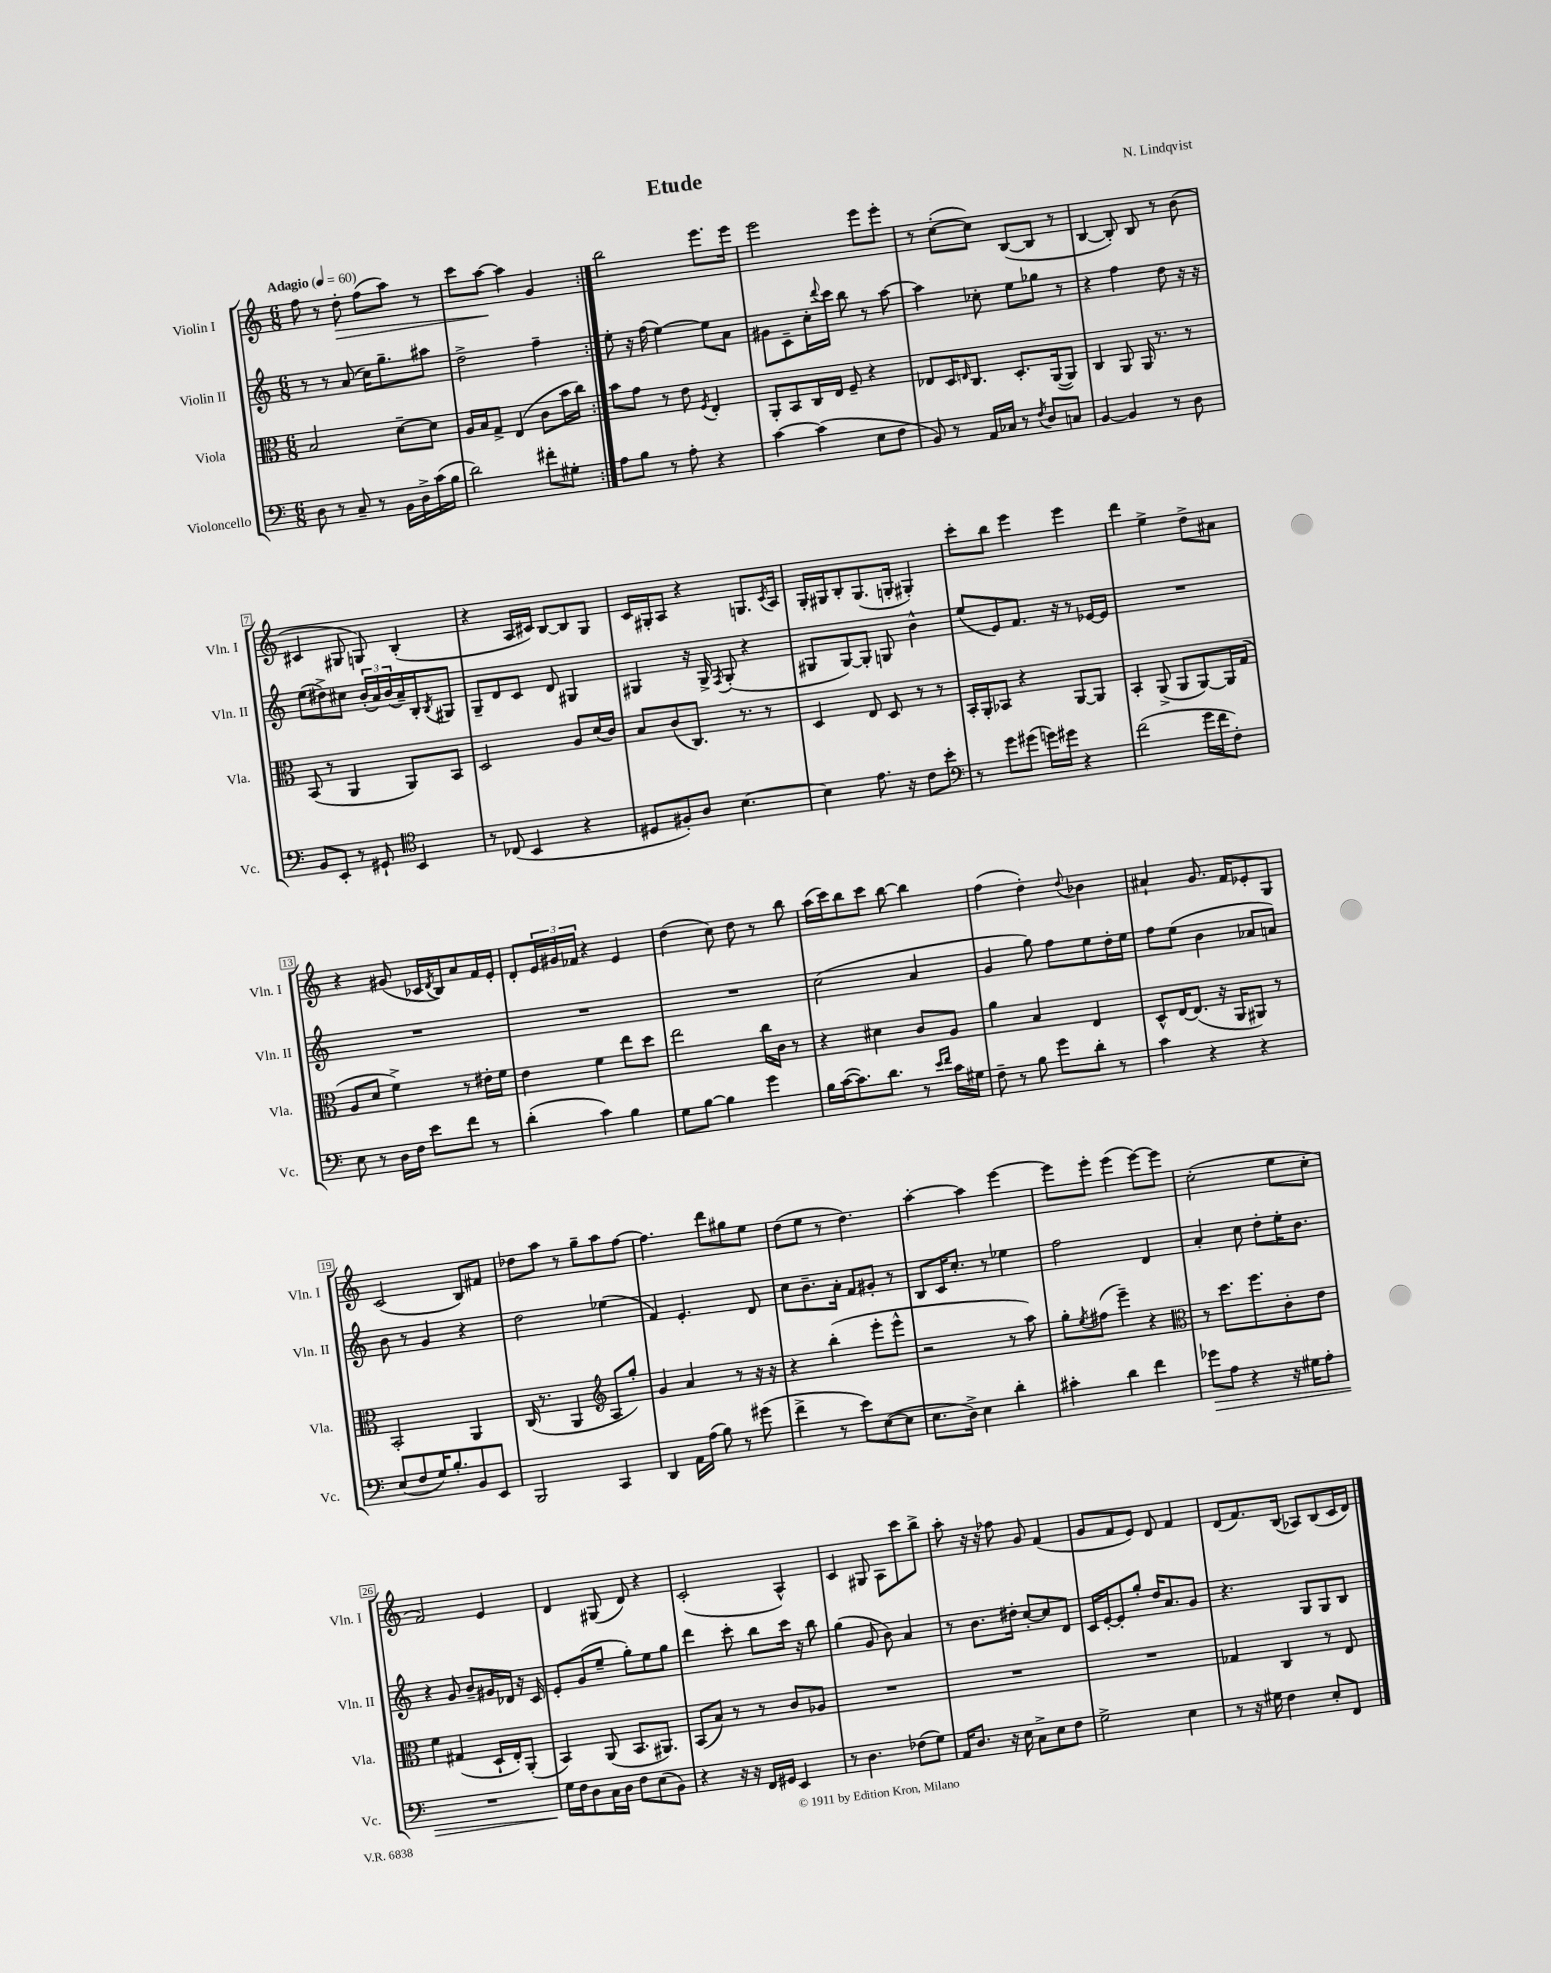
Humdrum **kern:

**kern	**dynam	**kern	**kern	**kern	**dynam
*part4	*part4	*part3	*part2	*part1	*part1
*staff4	*staff4	*staff3	*staff2	*staff1	*staff1
*I"Violoncello	*	*I"Viola	*I"Violin II	*I"Violin I	*
*I'Vc.	*	*I'Vla.	*I'Vln. II	*I'Vln. I	*
*clefF4	*	*clefC3	*clefG2	*clefG2	*
*k[]	*	*k[]	*k[]	*k[]	*
*M6/8	*	*M6/8	*M6/8	*M6/8	*
*MM60	*	*MM60	*MM60	*MM60	*
=1	=1	=1	=1	=1	=1
!	!	!	!	!LO:TX:a:B:t=Adagio	!
8D\	.	2B/	8r	8ff\	.
8r	.	.	8r	8r	.
!	!	!	!	!	!LO:HP:b
8C~/	.	.	(8a/	8dd'\	>
8r	.	.	16cc\KL)	(8ff\L	.
.	.	.	8.gg~\	.	.
16BB\LL	.	[8d~\L	.	8aa\J)	.
16D^\	.	.	.	.	.
(16c\	.	8d\J]	8aa#X\J	8r	.
16B\JJ	.	.	.	.	.
=2	=2	=2	=2	=2	=2
2d\)	.	16A/LL	2dd^\	8ccc\L	.
.	.	16B/J	.	.	.
.	.	8G^/J	.	[8aa\J	.
.	.	(4E/	.	4aa\]	]
8f#X'\L	.	8c\L	4ff~\	4g/	.
8G#X'\J	.	16b\L	.	.	.
.	.	16cc\JJ)	.	.	.
=3:|!	=3:|!	=3:|!	=3:|!	=3:|!	=3:|!
8A\L	.	8b\L	8ee'\	2bb\	.
8B\J	.	8g\J	16r	.	.
.	.	.	(16ff\	.	.
8r	.	8r	[4ee\)	.	.
8A'\	.	8e\	.	.	.
.	.	8qF/	.	.	.
4r	.	4E'/	8ee\L]	8.eee\L	.
.	.	.	8a\J	.	.
.	.	.	.	16eee\Jk	.
=4	=4	=4	=4	=4	=4
[4c\	.	8AA'/L	8g#X\L	2eee\	.
.	.	8BB/	8c~\	.	.
(4c\]	.	16C/L	16cc'\L	.	.
.	.	.	8qqddd/	.	.
.	.	16E/JJ	16ccc\JJ	.	.
.	.	8F~/	8bb\	.	.
8E\L	.	4r	8r	8eee\L	.
8F\J	.	.	[8aa\	8eee'\J	.
=5	=5	=5	=5	=5	=5
8BB/)	.	8E-X/L	4aa\]	8r	.
8r	.	16D/K	.	([8cc'\L	.
.	.	16qqEn/	.	.	.
.	.	8.C/J	.	.	.
16AA/LL	.	.	8cc-X'\	8cc\J])	.
16C-X/JJ	.	.	.	.	.
8r	.	8.D'/L	8ee\L	([8B/L	.
8qF/	.	.	.	.	.
8D/L	.	.	8gg-X\J	8B/J]	.
.	.	([16AA/k	.	.	.
8Cn/J	.	8AA/J])	8r	8r	.
=6	=6	=6	=6	=6	=6
[4BB/	.	4C/	4r	[4B/	.
4BB/]	.	8AA/	4ff\	8B'/])	.
.	.	16AA/	.	8B/	.
.	.	8.r	.	.	.
8r	.	.	8dd\	8r	.
8D\	.	8r	16r	(8b\	.
.	.	.	16r	.	.
!!LO:LB:g=z
=7	=7	=7	=7	=7	=7
8BB/L	.	(8BB/	(8ee\L	4c#X/	.
8EE'/J	.	8r	8dd#X^\)	.	.
8r	.	4AA/	8cc#X\J	8G#X/	.
8GG#X`/	.	.	(24b'/LL	8Gn/)	.
.	.	.	24a/)	.	.
.	.	.	(24b/	.	.
*clefC4	*	*	*	*	*
4BB/	.	8AA/L)	16a~/)	(4B'/	.
.	.	.	16B'/J	.	.
.	.	.	8qB/	.	.
.	.	8BB/J	8G#X/J	.	.
=8	=8	=8	=8	=8	=8
8r	.	2D/	8G~/L	4r	.
(8C-X/	.	.	8d/	.	.
4BB/	.	.	8c/J	16A/LL	.
.	.	.	.	16c#X/JJ)	.
.	.	.	8d/	[8B/L	.
4r	.	8A/L	4G#X/	8B/]	.
.	.	(16d/L	.	8G/J	.
.	.	16c/JJ)	.	.	.
=9	=9	=9	=9	=9	=9
8D#X/L	.	8B/L	4G#X/	16c/LL	.
.	.	.	.	16G#X'/J	.
8F#X'/)	.	(8c/	.	8A/J	.
8A/J	.	8.C/J)	16r	4r	.
.	.	.	16G#^/	.	.
.	.	.	8qF/	.	.
[4.B\	.	.	(8G#'/	.	.
.	.	8.r	.	.	.
.	.	.	4r	8.Gn/L	.
.	.	8r	.	.	.
.	.	.	.	8qc/	.
.	.	.	.	16A/Jk	.
=10	=10	=10	=10	=10	=10
4B\]	.	4D/	8G#X/L	16G'/LL	.
.	.	.	.	16G#X/J	.
.	.	.	[8G#/)	8B'/	.
8.e\	.	8E/	8G#'/J]	(8.G#/	.
.	.	8D/	8Gn/	.	.
16r	.	.	.	16Gn'/Jk	.
8c\L	.	8r	4b^^\	4G#X'/)	.
8b'\J	.	8r	.	.	.
=11	=11	=11	=11	=11	=11
*clefF4	*	*	*	*	*
8r	.	16BB'/LL	(8ee/L	8ccc'\L	.
.	.	16AA'/J	.	.	.
8g\L	.	8BB-X/J	8e/)	8bb\J	.
(8g#X\J	.	4r	8.f/J	4eee\	.
16gn\LL)	.	.	.	.	.
16g#X\JJ	.	.	16r	.	.
4r	.	[8AA/L	8r	4eee\	.
.	.	8AA/J]	[16e-X/LL	.	.
.	.	.	16e-/JJ]	.	.
=12	=12	=12	=12	=12	=12
(2f\	.	4BB'/	2.r	4ddd\	.
.	.	(8AA^/	.	4ee^\	.
.	.	8AA/L	.	.	.
16g\LL	.	[8AA/)	.	8dd^\L	.
16f\J	.	.	.	.	.
8F'\J)	.	16AA/L]	.	8a#X\J	.
.	.	(16G/JJ	.	.	.
!!LO:LB:g=z
=13	=13	=13	=13	=13	=13
8E\	.	8A/L	2.r	4r	.
8r	.	8d/J	.	.	.
16D\LL	.	4f^\)	.	(8g#X/	.
16F\JJ	.	.	.	.	.
8e\L	.	.	.	16c-X/LL	.
.	.	.	.	8qd/	.
.	.	.	.	16B/J)	.
8f\J	.	8r	.	8a/	.
8r	.	16e#X'\LL	.	16f/L	.
.	.	16f\JJ	.	16e'/JJ	.
=14	=14	=14	=14	=14	=14
(4d'\	.	4e\	2.r	8d'/L	.
.	.	.	.	24e/L	.
.	.	.	.	24g#X/	.
.	.	.	.	24f-X/JJ	.
4c\)	.	4f\	.	4r	.
4B\	.	8ee\L	.	4e/	.
.	.	8dd\J	.	.	.
=15	=15	=15	=15	=15	=15
8G\L	.	2ee\	2.r	(4dd\	.
[8B\J	.	.	.	.	.
4B\]	.	.	.	8cc\)	.
.	.	.	.	8dd\	.
4g\	.	16cc\LL	.	8r	.
.	.	16c\JJ	.	.	.
.	.	8r	.	8bb\	.
=16	=16	=16	=16	=16	=16
16B\LL	.	4r	(2cc\	(16aa\LL	.
([16c\J	.	.	.	16ccc\J)	.
8.c\])	.	.	.	8bb\	.
.	.	4d#X\	.	8ccc\J	.
8.d\J	.	.	.	.	.
.	.	.	.	[8bb\	.
8r	.	8c/L	4a/	4bb\]	.
16qqe/LL	.	.	.	.	.
16qqf/JJ	.	.	.	.	.
16c\LL	.	8A/J	.	.	.
16G#X\JJ	.	.	.	.	.
=17	=17	=17	=17	=17	=17
8F~\	.	4a\	4g/	(4ff\	.
8r	.	.	.	.	.
8B\	.	4B/	8gg\)	4dd'\)	.
8g\L	.	.	8ff\L	.	.
.	.	.	.	8qqdd/	.
8d'\J	.	4E/	8ee\	4b-X\	.
8r	.	.	16dd'\L	.	.
.	.	.	16ee\JJ	.	.
=18	=18	=18	=18	=18	=18
4c\	.	8D^^/L	8ff\L	4a#X`/	.
.	.	[16E/K	(8ee\J	.	.
.	.	(8.E/J]	.	.	.
4r	.	.	4b\	8.g/	.
.	.	16r	.	.	.
.	.	16AA/KL	.	16f/KL	.
4r	.	8AA#X/J)	8a-X/L	8e-X'/	.
.	.	8r	8an/J)	8G/J	.
!!LO:LB:g=z
=19	=19	=19	=19	=19	=19
(8E/L	.	2BB'/	8b\	(2c/	.
8F/	.	.	8r	.	.
16G/K)	.	.	4g/	.	.
8.B'/	.	.	.	.	.
8BB/	.	4AA/	4r	8B/L)	.
8EE/J	.	.	.	8f#X/J	.
=20	=20	=20	=20	=20	=20
2BBB/	.	(16C/	2dd\	8dd-X\L	.
.	.	8.r	.	.	.
.	.	.	.	8aa\J	.
.	.	4AA/	.	8r	.
.	.	.	.	8gg~\L	.
*	*	*clefG2	*	*	*
4CC/	.	8A/L	(4ee-X\	8aa\	.
.	.	8gg'/J)	.	[8ff\J	.
=21	=21	=21	=21	=21	=21
4DD/	.	4g/	4f/)	4.ff\]	.
16AA\LL	.	4a/	4.e'/	.	.
(16A\JJ	.	.	.	.	.
8B\)	.	.	.	8ddd\L	.
8r	.	8r	.	8gg#X\	.
(8g#X\	.	16r	8d/	8ee\J	.
.	.	16r	.	.	.
=22	=22	=22	=22	=22	=22
4f^\	.	4r	8cc\L	(8dd\L	.
.	.	.	8.b~\	8ee\J	.
8r	.	(4bb'\	.	8r	.
.	.	.	16a'\Jk	.	.
8e\L)	.	.	8f/L	4.dd\)	.
([8E\	.	8eee'\L	8g#X'/J	.	.
8E\J]	.	8eee^^\J	8r	.	.
=23	=23	=23	=23	=23	=23
8.E\L	.	2r	8B/L	[4aa'\	.
.	.	.	16c/K	.	.
16D^\Jk)	.	.	8.cc'/J	.	.
4E\	.	.	.	4aa\]	.
.	.	.	8r	.	.
4d'\	.	8r	4ee-X\	[4eee\	.
.	.	8aa\)	.	.	.
=24	=24	=24	=24	=24	=24
4c#X'\	.	8gg'\L	2ff\	8eee\L]	.
.	.	8qee/	.	.	.
.	.	(8ff#X\J	.	8eee'\J	.
4d\	.	4eee~\)	.	(4eee\	.
4f\	.	4r	4d/	[8eee\L)	.
.	.	.	.	8eee\J]	.
=25	=25	=25	=25	=25	=25
*	*	*clefC3	*	*	*
!	!LO:HP:b	!	!	!	!
8g-X\L	>	8r	4a'/	(2cc'\	.
8A\J	.	8.dd\L	.	.	.
4r	.	.	8cc\	.	.
.	.	8.ff\	.	.	.
.	.	.	8dd'\L	.	.
16r	.	8c'\	16ee'\K	8ee\L	.
16G#X\KL	.	.	8.b\J	.	.
8A'\J	.	8e\J	.	8cc'\J	.
!!LO:LB:g=z
=26	=26	=26	=26	=26	=26
2.r	.	4f\	4r	2f/)	.
.	.	(4G#X/	8g/	.	.
.	.	.	8b~/L	.	.
.	.	16D`/LL	16g#X/L	4e/	.
.	.	16E'/J)	16d-X/JJ	.	.
.	.	(8AA'/J	16r	.	.
.	.	.	16c/	.	.
=27	=27	=27	=27	=27	=27
16G\LL	.	4BB/)	8e'/L	4d/	.
16F\J	]	.	.	.	.
8D\	.	.	(8g/	.	.
16C\L	.	(8AA/	8ee~/J	(8G#X/	.
16D\JJ	.	.	.	.	.
8F\L	.	8.BB/L	8gg'\L)	8d/)	.
(8E\	.	.	8ee\	4r	.
.	.	8.AA#X/J)	.	.	.
8BB\J)	.	.	8gg\J	.	.
=28	=28	=28	=28	=28	=28
4r	.	(8BB/L	4ddd\	(2c'/	.
.	.	8B/J)	.	.	.
16r	.	8r	8ccc'\	.	.
16r	.	.	.	.	.
16FF/LL	.	8r	8bb\L	.	.
16GG#X/JJ	.	.	.	.	.
4EE/	.	8c/L	16ccc\Jk	4A^^/)	.
.	.	.	16r	.	.
.	.	8A-X/J	8bb\	.	.
=29	=29	=29	=29	=29	=29
8r	.	2.r	(4gg\	4c/	.
4.D\	.	.	.	.	.
.	.	.	8g/	8G#X/	.
.	.	.	8b\)	8A\L	.
(8F-X\L	.	.	4a/	8ccc\	.
8G\J)	.	.	.	8bb^\J	.
=30	=30	=30	=30	=30	=30
16AA/KL	.	2.r	8r	8aa'\	.
8.D/J	.	.	.	.	.
.	.	.	8.b\L	16r	.
.	.	.	.	16r	.
16r	.	.	.	8ff-X\	.
16E\	.	.	16dd#X'\Jk	.	.
8C^\L	.	.	[8cc'/L	8g/	.
8E\	.	.	8cc/]	(4f/	.
8F\J	.	.	8d/J	.	.
=31	=31	=31	=31	=31	=31
2G^\	.	2.r	16c/LL	8g/L	.
.	.	.	[16e'/J	.	.
.	.	.	8e'/]	8f/	.
.	.	.	8gg'/J	8e/J)	.
.	.	.	16dd/KL	8d/	.
.	.	.	8.a/	.	.
4E\	.	.	.	4f/	.
.	.	.	8g/J	.	.
=32	=32	=32	=32	=32	=32
8r	.	4G-X/	4.r	(8d/L	.
16r	.	.	.	8.f/)	.
16G#X\	.	.	.	.	.
4F\	.	4C/	.	.	.
.	.	.	.	(16B/Jk	.
.	.	.	8G/L	8A-X/L)	.
8E'/L	.	8r	8G/	(8B/	.
8FF/J	.	8E/	8B/J	16c/L	.
.	.	.	.	16d/JJ)	.
==	==	==	==	==	==
*-	*-	*-	*-	*-	*-
